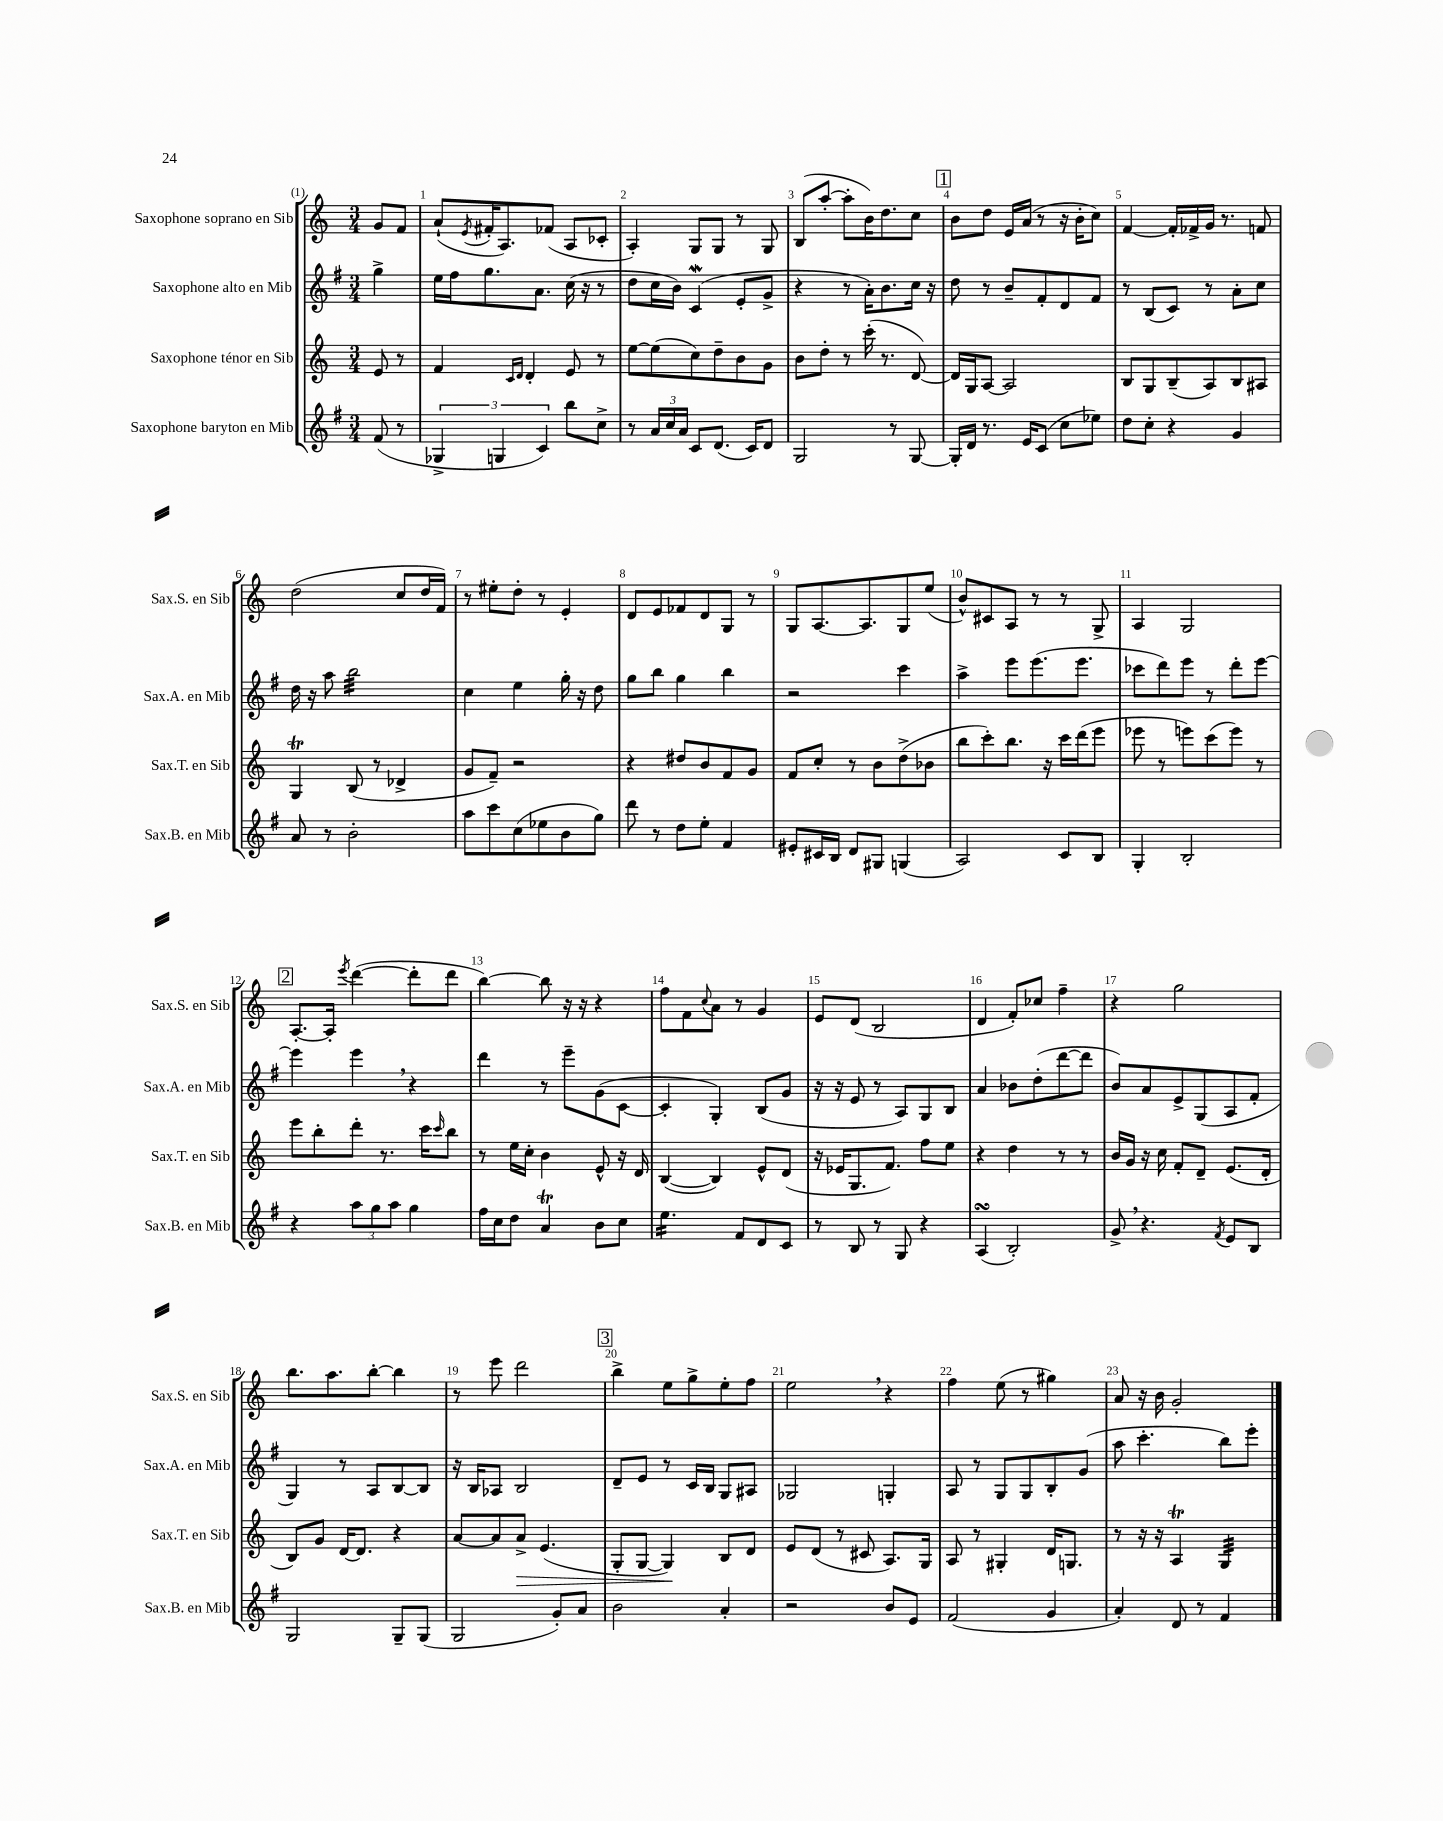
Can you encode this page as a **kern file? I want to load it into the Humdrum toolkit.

**kern	**kern	**kern	**kern
*staff4	*staff3	*staff2	*staff1
*clefG2	*clefG2	*clefG2	*clefG2
*k[f#]	*k[]	*k[f#]	*k[]
*M3/4	*M3/4	*M3/4	*M3/4
(8f#	8e	4gg^	8g
8r	8r	.	8f
=	=	=	=
6G-^	4f	16ee	(8a`
.	.	16ff#	.
.	.	.	8qe
.	.	8.gg	16f#'
6G	.	.	.
.	.	.	8.A)
.	16qqc	.	.
.	16qqd	.	.
.	4d'	.	.
.	.	8.a	.
6c)	.	.	.
.	.	.	(8f-
8bb	8e	(16cc	8A
.	.	16r	.
8cc^	8r	8r	8c-'
=	=	=	=
8r	[8ee	8dd	4A')
24a	(8ee]	16cc	.
24cc	.	.	.
.	.	16b)	.
24a	.	.	.
8c	8cc)	(4c	8G
(8.d	8dd~	.	8G
.	8b	8e'	8r
16c)	.	.	.
8d	8g	8g^	8G
=	=	=	=
2G	8b	4r	(8B
.	8dd'	.	[8aa'
.	8r	8r	8aa']
.	(16ccc'	16a')	16b)
.	8.r	8.b	8.dd
8r	.	.	.
[8G	[8d)	16cc	8cc
.	.	16r	.
=	=	=	=
16G']	16d]	8dd	8b
16d	16G	.	.
8.r	[8A	8r	8dd
.	2A]	8b~	16e
16e	.	.	(16a
(8c	.	8f#'	8r
8cc	.	8d	16r
.	.	.	16b'
8ee-)	.	8f#	8cc)
=	=	=	=
8dd	8B	8r	[4f
8cc'	8G	(8B	.
4r	(8B~	8c)	16f']
.	.	.	16f-^
.	8A)	8r	16g
.	.	.	8.r
4g	8B	8a'	.
.	8A#	8cc	8f
=	=	=	=
8a	4G	16dd	(2dd
.	.	16r	.
8r	.	8aa	.
2b'	(8B	2bb	.
.	8r	.	.
.	4d-^	.	8cc
.	.	.	16dd
.	.	.	16f)
=	=	=	=
8aa	8g	4cc	8r
8ccc	8f~)	.	8ee#'
(8cc	2r	4ee	8dd'
8ee-	.	.	8r
8b	.	16gg'	4e'
.	.	16r	.
8gg)	.	8dd	.
=	=	=	=
8ddd	4r	8gg	8d
8r	.	8bb	8e
8dd	8dd#	4gg	8f-
8ee'	8b	.	8d
4f#	8f	4bb	8G
.	8g	.	8r
=	=	=	=
8e#'	8f	2r	8G
16c#	8cc'	.	[8.A
16B	.	.	.
8d	8r	.	.
.	.	.	8.A]
8G#	8b	.	.
(4G	(8dd^	4ccc	8G
.	8b-	.	(8ee
=	=	=	=
2A)	8bb	4aa^	8b^^)
.	8ccc')	.	8c#
.	8.bb	8eee	8A
.	.	(8.eee	8r
.	16r	.	.
8c	16ccc	.	8r
.	(16ddd	8.eee	.
8B	8eee	.	8G^
=	=	=	=
4G'	8eee-	8ccc-	4A
.	8r	8ddd)	.
2B'	8eee)	8eee	2G
.	(8ccc	8r	.
.	8eee)	8ddd'	.
.	8r	[8eee	.
=	=	=	=
4r	8eee	4eee]	[8.A'
.	8bb'	.	.
.	.	.	16A']
.	.	.	8qeee
12aa	8ddd'	4eee	([4ddd
12gg	.	.	.
.	8.r	.	.
12aa	.	.	.
4gg	.	4r	8ddd']
.	16ccc	.	.
.	16qqccc	.	.
.	8bb	.	8ddd
=	=	=	=
16ff#	8r	4ddd	[4bb)
16cc	.	.	.
8dd	16ee	.	.
.	16cc'	.	.
4a	4b	8r	8bb]
.	.	8eee~	16r
.	.	.	16r
8b	8e^^	(8g	4r
8cc	16r	[8c	.
.	16d	.	.
=	=	=	=
4.ee	([4B	4c']	8ff
.	.	.	8f
.	.	.	8qqcc
.	4B])	4G')	8a
8f#	.	.	8r
8d	8e^^	(8B	4g
8c	(8d	8g	.
=	=	=	=
8r	16r	16r	8e
.	16e-	16r	.
8B	8.G	8e	(8d
8r	.	8r	2B
.	8.f)	.	.
8G	.	8A)	.
4r	8ff	8G	.
.	8ee	8B	.
=	=	=	=
(4A	4r	4a	4d
2B')	4dd	8b-	8f')
.	.	(8dd'	8cc-
.	8r	[8ddd	4ff~
.	8r	8ddd]	.
=	=	=	=
8g^	16b	8b)	4r
.	16g	.	.
4.r	16r	8a	.
.	16cc	.	.
.	8f'	8e^	2gg
.	8d~	(8G	.
8qf#	.	.	.
8e	(8.e	8A	.
8B	.	8f#'	.
.	16d'	.	.
=	=	=	=
2G	8B)	4G)	8.bb
.	8g	.	.
.	.	.	8.aa
.	[16d	8r	.
.	8.d]	.	.
.	.	8A	[8bb'
8G~	4r	[8B	4bb]
(8G	.	8B]	.
=	=	=	=
2G	[8a	16r	8r
.	.	16B	.
.	8a]	8A-	8eee
.	8a^	2B	2ddd
.	(4.e	.	.
8g')	.	.	.
8a	.	.	.
=	=	=	=
2b	8G'	8d~	4bb^
.	[8G	8e	.
.	4G])	8r	8ee
.	.	16c	8gg^
.	.	16B	.
4a'	8B	8G	8ee'
.	8d	8A#	8ff
=	=	=	=
2r	8e	2G-	2ee
.	(8d	.	.
.	8r	.	.
.	8c#	.	.
8b	8.A)	4G'	4r
8e	.	.	.
.	16G	.	.
=	=	=	=
(2f#	8A	8A	4ff
.	8r	8r	.
.	4G#'	8G	(8ee
.	.	8G	8r
4g	16d	8B'	4gg#)
.	8.G	.	.
.	.	(8g	.
=	=	=	=
4a')	8r	8aa	8a
.	16r	4.ccc'	16r
.	16r	.	16b
8d	4A	.	2g'
8r	.	.	.
4f#	4G	8bb)	.
.	.	8eee'	.
==	==	==	==
*-	*-	*-	*-
